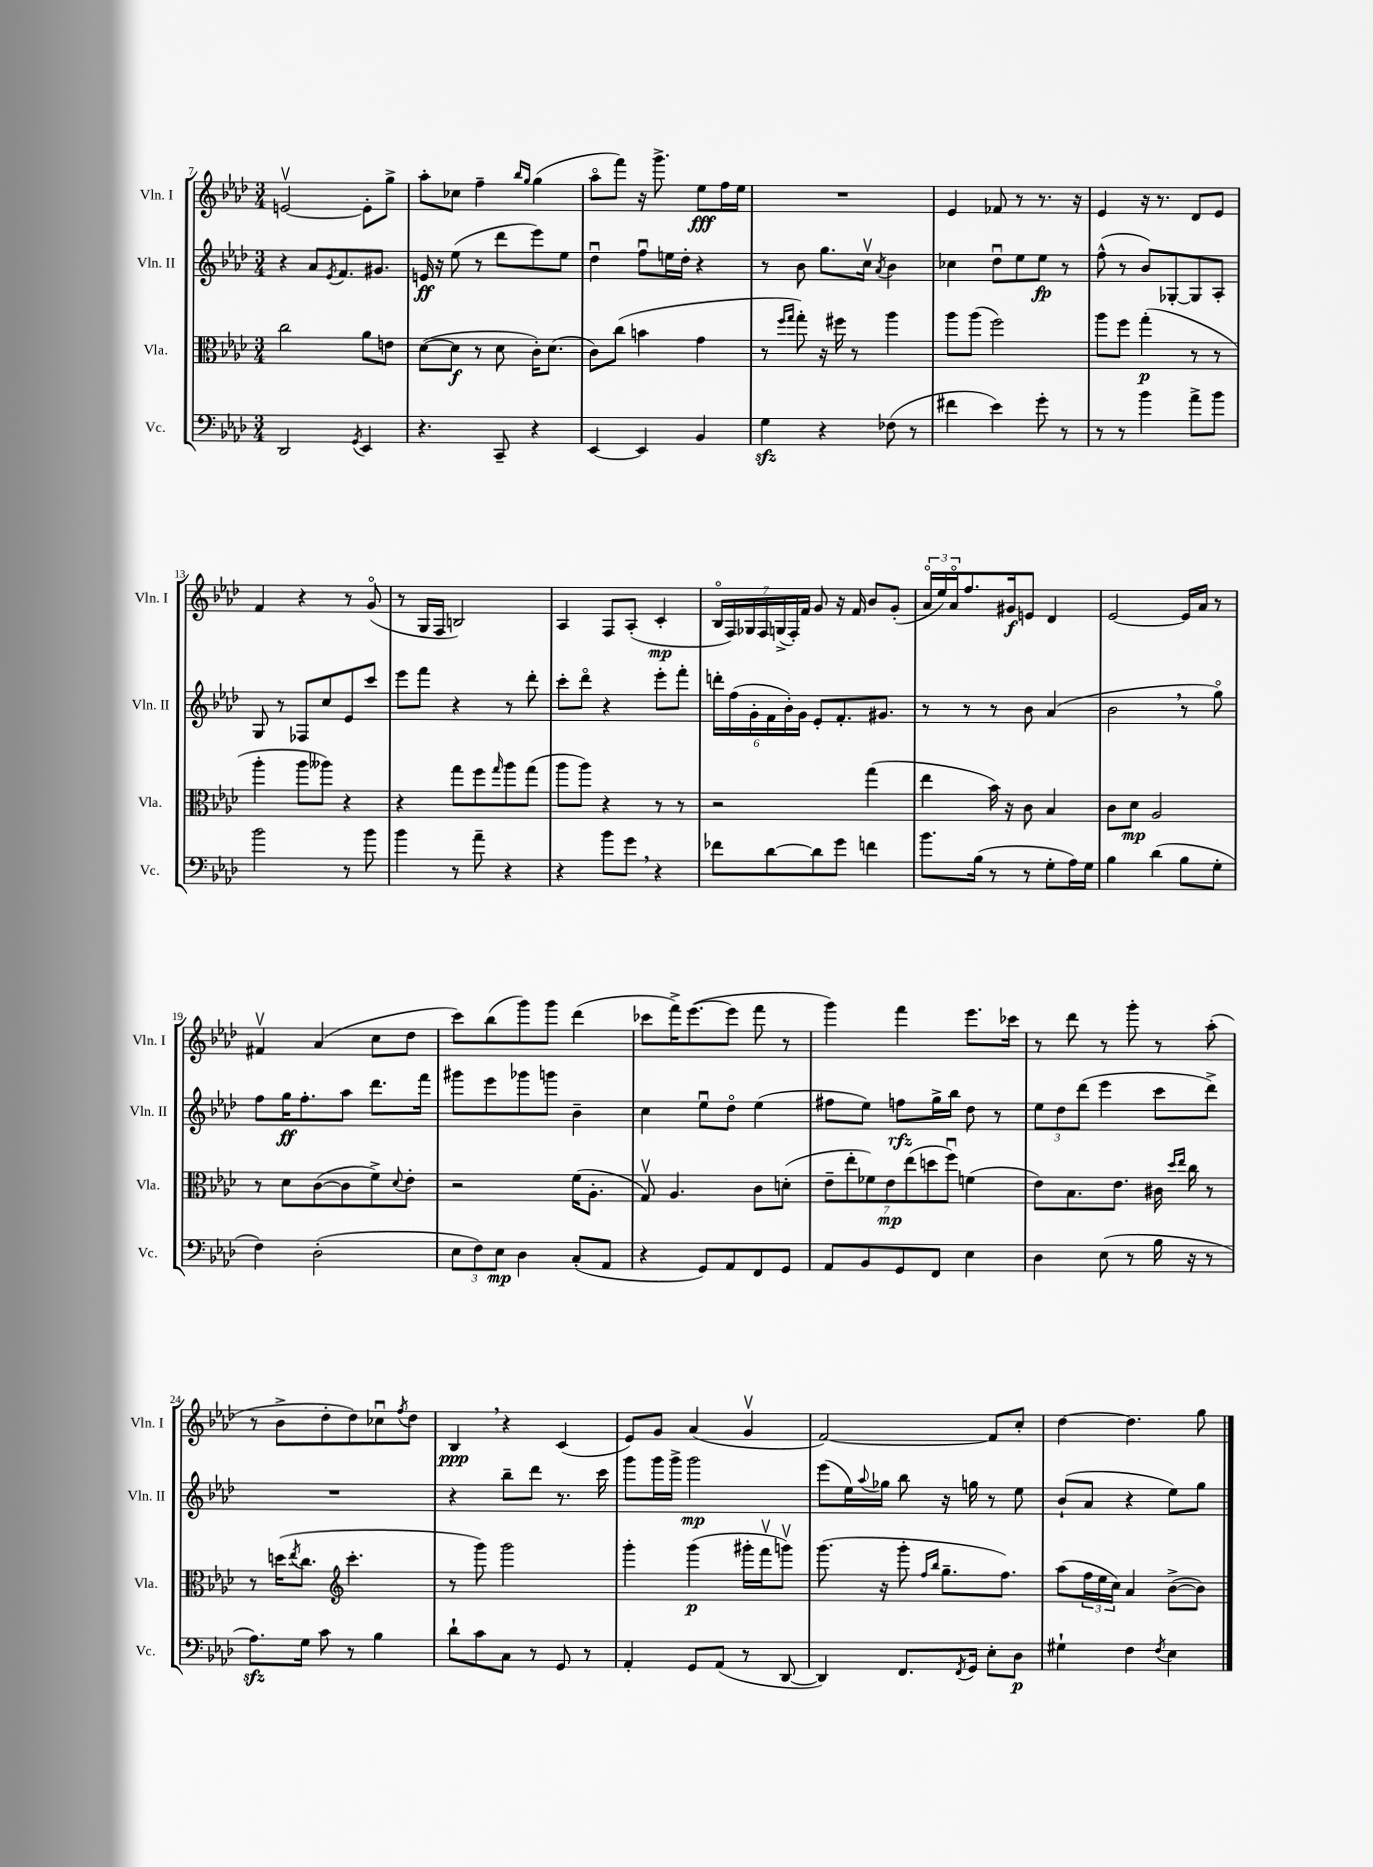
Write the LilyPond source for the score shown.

<<
\new StaffGroup <<
\new Staff = "s0" \with { instrumentName = "Vln. I" shortInstrumentName = "Vln. I" } {
    \clef treble \key aes \major \numericTimeSignature \time 3/4
    e'2~\upbow e'8-. g''8-> |
    aes''8-. ces''8 f''4-- \grace { bes''16 g''16 } g''4( |
    aes''8\flageolet f'''8) r16 g'''8.-> ees''8\fff f''16 ees''16 |
    R2. |
    ees'4 fes'8 r8 r8. r16 |
    ees'4 r16 r8. des'8 ees'8 |
    f'4 r4 r8 g'8\flageolet( |
    r8 g16 f16 b2) |
    aes4 f8 aes8-.( c'4-.\mp |
    \tuplet 7/4 { bes16\flageolet f16) ges16 f16 g16->( f16-.) f'16 } g'8 r16 f'16 bes'8 g'8-.( |
    \tuplet 3/2 { aes'16\flageolet ees''16) aes'16\flageolet } f''8. gis'16\f e'8 des'4 |
    ees'2~ ees'16 aes'16 r8 |
    fis'4\upbow aes'4( c''8 des''8 |
    c'''8) bes''8( g'''8) g'''8 des'''4( |
    ces'''8 f'''16->) ees'''8.~( ees'''8 f'''8 r8 |
    g'''4) f'''4 ees'''8. ces'''16 |
    r8 des'''8 r8 g'''8-. r8 aes''8-.( |
    r8 bes'8-> des''8-. des''8) ces''8\downbow \acciaccatura { f''8 } des''8 |
    bes4\ppp \breathe r4 c'4( |
    ees'8) g'8 aes'4( g'4\upbow |
    f'2~) f'8 c''8-. |
    des''4~ des''4. g''8 \bar "|." |
}
\new Staff = "s1" \with { instrumentName = "Vln. II" shortInstrumentName = "Vln. II" } {
    \clef treble \key aes \major \numericTimeSignature \time 3/4
    r4 aes'8 \acciaccatura { ees'8 } f'8. gis'8. |
    e'16\ff r16 ees''8( r8 des'''8 ees'''8) ees''8 |
    des''4\downbow f''8\downbow e''16 des''16-. r4 |
    r8 bes'8 g''8. c''16\upbow \acciaccatura { aes'8 } bes'4 |
    ces''4 des''8\downbow ees''8 ees''8\fp r8 |
    f''8-^( r8 bes'8) ges8~-. ges8 aes8-. |
    g8 r8 fes8 c''8 ees'8 c'''8 |
    ees'''8 f'''8 r4 r8 des'''8-. |
    c'''8-. des'''8\flageolet r4 ees'''8-. f'''8-. |
    \tuplet 6/4 { d'''16-. f''16( g'16-. f'16 bes'16-.) g'16 } ees'8-. f'8.-. gis'8. |
    r8 r8 r8 bes'8 aes'4( |
    bes'2 \breathe r8 g''8\flageolet) |
    f''8 g''16\ff f''8.-. aes''8 des'''8. f'''16 |
    gis'''8 ees'''8 ges'''8 g'''8 bes'4-- |
    c''4 ees''8\downbow des''8\flageolet ees''4( |
    fis''8 ees''8) f''8\rfz g''16-> bes''16 des''8 r8 |
    \tuplet 3/2 { ees''8 des''8 des'''8( } ees'''4 c'''8 des'''8->) |
    R2. |
    r4 bes''8-- des'''8 r8. c'''16 |
    g'''8 g'''16 g'''16-> g'''2\mp |
    ees'''8( ees''16) \appoggiatura { aes''8 } ges''16 bes''8 r16 g''16 r8 ees''8 |
    bes'8-!( aes'8 r4 ees''8) g''8 \bar "|." |
}
\new Staff = "s2" \with { instrumentName = "Vla." shortInstrumentName = "Vla." } {
    \clef alto \key aes \major \numericTimeSignature \time 3/4
    c''2 aes'8 e'8 |
    des'8~( des'8\f r8 des'8 c'16-.) des'8.( |
    c'8) c''8( b'4 g'4 |
    r8 \grace { f''16 g''16 } g''8-.) r16 fis''16 r8 aes''4 |
    aes''8 aes''8( f''2) |
    aes''8 f''8 g''4-.\p( r8 r8 |
    aes''4-. aes''8 aeses''8) r4 |
    r4 g''8 f''8 \grace { g''16 } aes''8 g''8( |
    aes''8 aes''8) r4 r8 r8 |
    r2 g''4( |
    ees''4 bes'16) r16 c'8 bes4 |
    c'8 des'8\mp aes2 |
    r8 des'8 c'8~( c'8 f'8->) \appoggiatura { des'8 } ees'8-. |
    r2 f'16( aes8.-. |
    g8\upbow) aes4. c'8 d'8-.( |
    \tuplet 7/4 { ees'8-- ees''8-. fes'8) ees'8\mp ees''8( d''8 f''8\downbow) } f'4( |
    ees'8) bes8. ees'8. cis'16 \grace { des''16 ees''16 } c''16 r8 |
    r8 d''16( \acciaccatura { ees''8 } c''8. \clef treble c'''4.-. |
    r8 g'''8) g'''2 |
    g'''4-. g'''4\p( gis'''16-. f'''16\upbow g'''8\upbow) |
    g'''8.( r16 g'''8-. \grace { f''16 bes''16 } g''8.-- f''8.) |
    aes''8( \tuplet 3/2 { f''16 ees''16 c''16) } aes'4 bes'8~->( bes'8) \bar "|." |
}
\new Staff = "s3" \with { instrumentName = "Vc." shortInstrumentName = "Vc." } {
    \clef bass \key aes \major \numericTimeSignature \time 3/4
    des,2 \acciaccatura { g,8 } ees,4 |
    r4. c,8-- r4 |
    ees,4~ ees,4 bes,4 |
    g4\sfz r4 fes8( r8 |
    fis'4 ees'4) g'8-. r8 |
    r8 r8 bes'4 aes'8-> bes'8 |
    bes'2 r8 bes'8 |
    bes'4 r8 aes'8-- r4 |
    r4 bes'8 g'8 \breathe r4 |
    fes'8 des'8~ des'8 g'8 f'4 |
    bes'8. bes16( r8 r8 g8-. aes16) g16 |
    bes4 des'4( bes8 g8-. |
    f4) des2-.( |
    \tuplet 3/2 { ees8 f8) ees8\mp } des4 c8-.( aes,8 |
    r4 g,8) aes,8 f,8 g,8 |
    aes,8 bes,8 g,8 f,8 ees4 |
    des4 ees8( r8 bes16 r16 r8 |
    aes8.\sfz) g16 c'8 r8 bes4 |
    des'8-! c'8 c8 r8 g,8 r8 |
    aes,4-. g,8 aes,8( r8 des,8~ |
    des,4) f,8. \acciaccatura { f,8 } g,16 ees8-. des8\p |
    gis4-! f4 \acciaccatura { f8 } ees4 \bar "|." |
}
>>
>>
\layout { \context { \Score currentBarNumber = #7 } }
